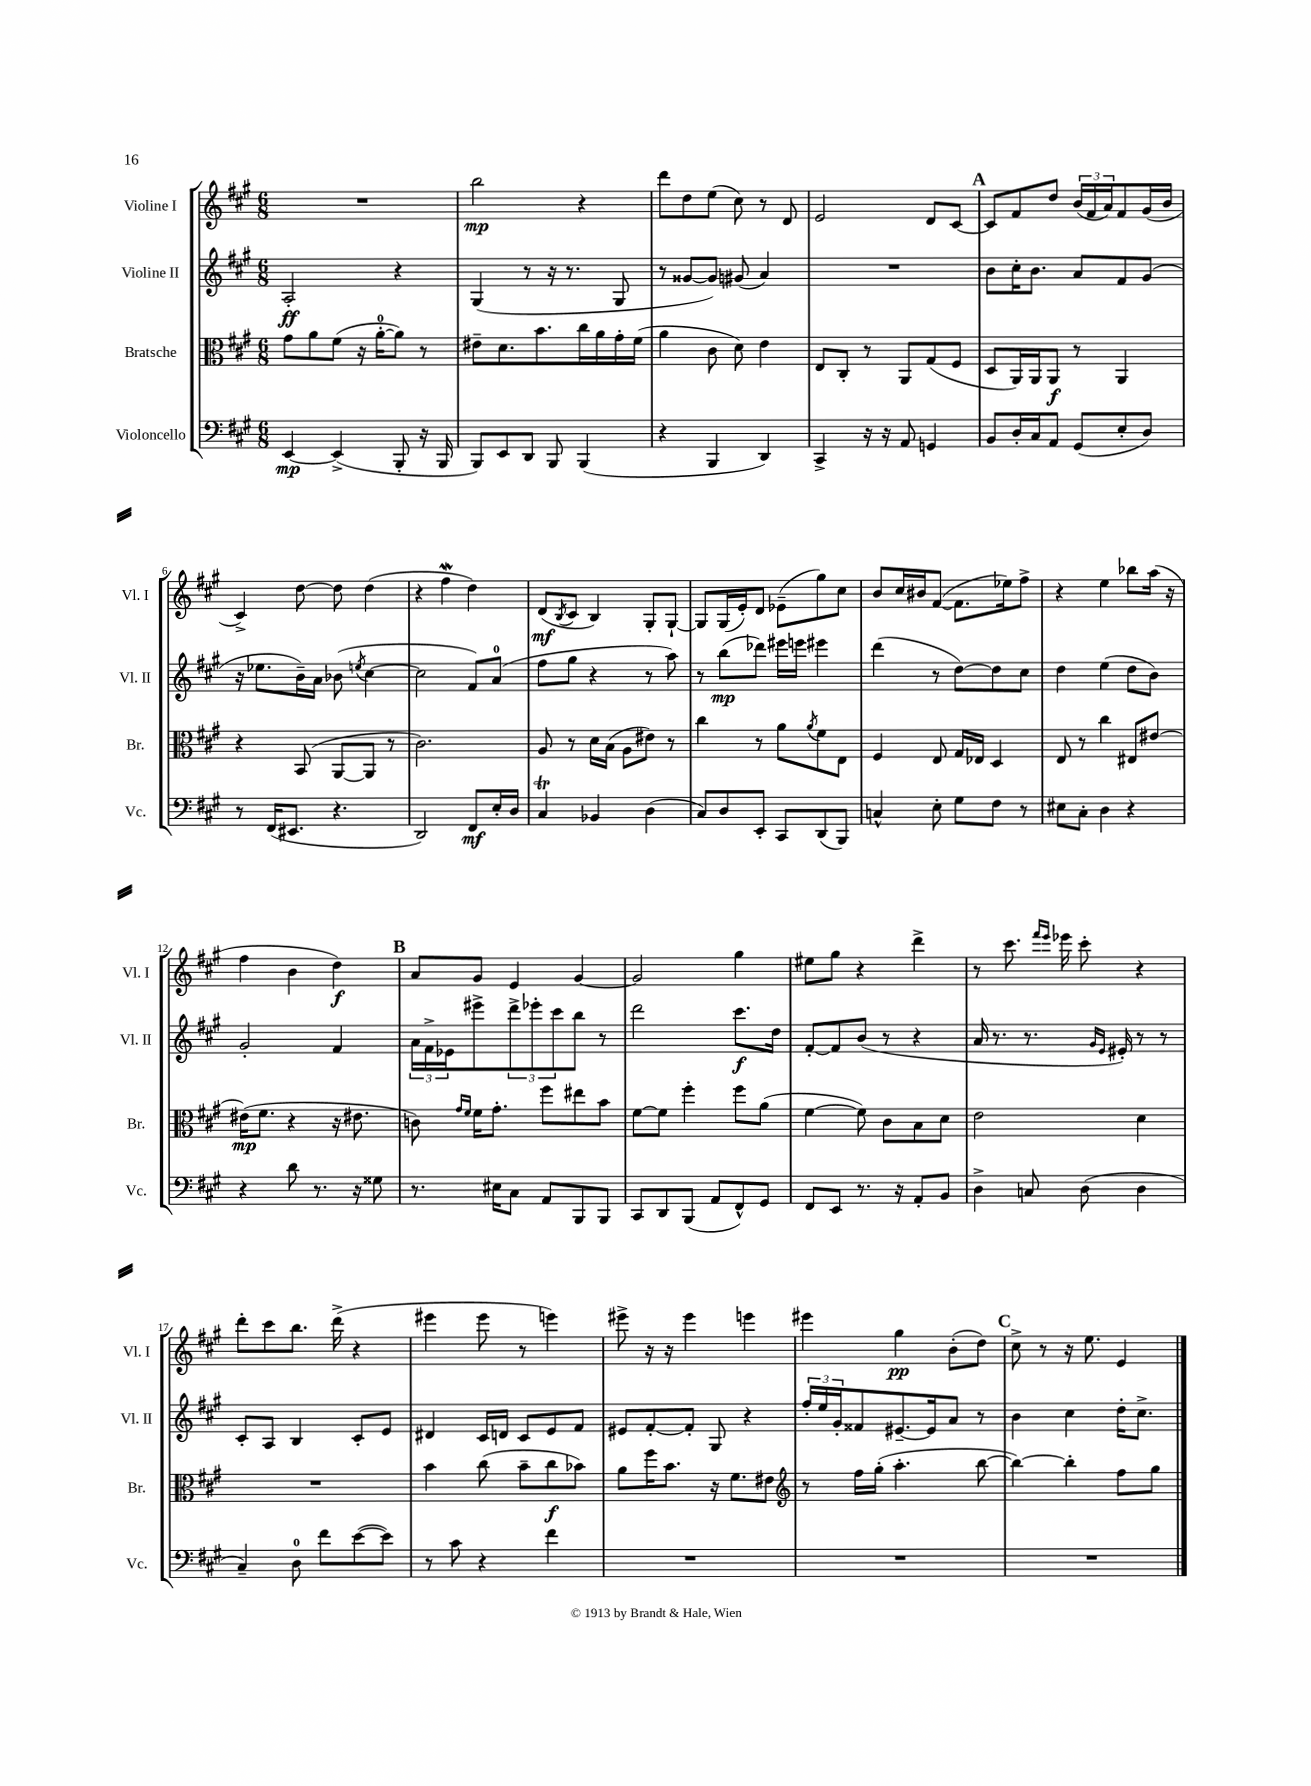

**kern	**dynam	**kern	**dynam	**kern	**dynam	**kern	**dynam
*part4	*part4	*part3	*part3	*part2	*part2	*part1	*part1
*staff4	*staff4	*staff3	*staff3	*staff2	*staff2	*staff1	*staff1
*I"Violoncello	*	*I"Bratsche	*	*I"Violine II	*	*I"Violine I	*
*I'Vc.	*	*I'Br.	*	*I'Vl. II	*	*I'Vl. I	*
*clefF4	*	*clefC3	*	*clefG2	*	*clefG2	*
*k[f#c#g#]	*	*k[f#c#g#]	*	*k[f#c#g#]	*	*k[f#c#g#]	*
*M6/8	*	*M6/8	*	*M6/8	*	*M6/8	*
=1	=1	=1	=1	=1	=1	=1	=1
[4EE/	mp	8g#\L	.	2A'/	ff	2.r	.
.	.	8a\	.	.	.	.	.
(4EE^/]	.	(8f#\J	.	.	.	.	.
.	.	16r	.	.	.	.	.
.	.	[16a'\KL	.	.	.	.	.
8BBB'/	.	8a\J])	.	4r	.	.	.
16r	.	8r	.	.	.	.	.
16BBB/	.	.	.	.	.	.	.
=2	=2	=2	=2	=2	=2	=2	=2
8BBB/L)	.	8e#X~\L	.	(4G#/	.	2bb\	mp
8EE/	.	8.d\	.	.	.	.	.
8DD/J	.	.	.	8r	.	.	.
.	.	8.b\	.	.	.	.	.
8BBB/	.	.	.	16r	.	.	.
.	.	.	.	8.r	.	.	.
(4BBB/	.	16cc#\L	.	.	.	4r	.
.	.	16a\	.	.	.	.	.
.	.	16g#'\	.	8G#/	.	.	.
.	.	(16f#\JJ	.	.	.	.	.
=3	=3	=3	=3	=3	=3	=3	=3
4r	.	4a\	.	8r	.	8ddd\L	.
.	.	.	.	[8g##X/L	.	8dd\	.
4BBB/	.	8c#\	.	8g##/J])	.	(8ee\J	.
.	.	8d\)	.	(8g#X/	.	8cc#\)	.
4DD/)	.	4e\	.	4a/)	.	8r	.
.	.	.	.	.	.	8d/	.
=4	=4	=4	=4	=4	=4	=4	=4
4CC#^/	.	8E/L	.	2.r	.	2e/	.
.	.	8C#'/J	.	.	.	.	.
16r	.	8r	.	.	.	.	.
16r	.	.	.	.	.	.	.
8AA/	.	8AA/L	.	.	.	.	.
4GGn/	.	(8G#/	.	.	.	8d/L	.
.	.	8F#/J	.	.	.	[8c#/J	.
!!LO:REH:place=s1:t=A
=5	=5	=5	=5	=5	=5	=5	=5
8BB/L	.	8D/L	.	8b\L	.	8c#/L]	.
16D'/L	.	16AA/L)	.	16cc#'\K	.	8f#/	.
16C#/J	.	16AA/J	.	8.b\J	.	.	.
8AA/J	.	8AA/J	f	.	.	8dd/J	.
(8GG#/L	.	8r	.	8a/L	.	(24b/LL	.
.	.	.	.	.	.	24f#/	.
.	.	.	.	.	.	24a/J)	.
8E'/	.	4AA/	.	8f#/	.	8f#/	.
8D/J)	.	.	.	(8g#/J	.	(16g#/L	.
.	.	.	.	.	.	16b/JJ	.
!!LO:LB:g=z
=6	=6	=6	=6	=6	=6	=6	=6
8r	.	4r	.	16r	.	4c#^/)	.
.	.	.	.	8.ee-X\L	.	.	.
(16FF#/KL	.	.	.	.	.	.	.
8.EE#X/J	.	.	.	.	.	.	.
.	.	(8BB/	.	16b~\L)	.	[8dd\	.
.	.	.	.	16a\JJ	.	.	.
4.r	.	[8AA/L	.	(8b-X\	.	8dd\]	.
.	.	.	.	8qeen/	.	.	.
.	.	8AA/J]	.	[4cc#\	.	(4dd\	.
.	.	8r	.	.	.	.	.
=7	=7	=7	=7	=7	=7	=7	=7
2DD/)	.	2.c#\)	.	2cc#\]	.	4r	.
.	.	.	.	.	.	4ff#W\	.
8FF#/L	mf	.	.	8f#/L)	.	4dd\)	.
16E'/L	.	.	.	(8a/J	.	.	.
16D/JJ	.	.	.	.	.	.	.
=8	=8	=8	=8	=8	=8	=8	=8
4C#t/	.	8A/	.	8ff#\L	.	(8d/L	mf
.	.	.	.	.	.	8qB/	.
.	.	8r	.	8gg#\J	.	8c#/J	.
4BB-X/	.	16d\LL	.	4r	.	4B/)	.
.	.	(16B\JJ	.	.	.	.	.
.	.	8A\L	.	.	.	.	.
(4D\	.	8e#X\J)	.	8r	.	8G#'/L	.
.	.	8r	.	8aa\)	.	[8G#`/J	.
=9	=9	=9	=9	=9	=9	=9	=9
8C#/L)	.	4cc#\	.	8r	.	8G#/L]	.
8D/	.	.	.	(8bb\L	mp	(16G#/L	.
.	.	.	.	.	.	16e'/J)	.
8EE'/J	.	8r	.	8ddd-X\J)	.	8d/J	.
8CC#/L	.	8a\L	.	16eee#X\LL	.	(8e-X~\L	.
.	.	.	.	16eeen\JJ	.	.	.
.	.	8qa/	.	.	.	.	.
(8DD/	.	8f#\	.	4eee#X\	.	8gg#\)	.
8BBB/J)	.	8E\J	.	.	.	8cc#\J	.
=10	=10	=10	=10	=10	=10	=10	=10
4Cn^^/	.	4F#/	.	(4ddd\	.	8b/L	.
.	.	.	.	.	.	16cc#/L	.
.	.	.	.	.	.	16b#X/J	.
8E'\	.	8E/	.	8r	.	([8f#/J	.
8G#\L	.	16G#/LL	.	[8dd\L)	.	8.f#\L]	.
.	.	16E-X/JJ	.	.	.	.	.
8F#\J	.	4D/	.	8dd\]	.	.	.
.	.	.	.	.	.	16ee-X\k)	.
8r	.	.	.	8cc#\J	.	8ff#^\J	.
=11	=11	=11	=11	=11	=11	=11	=11
8E#X\L	.	8E/	.	4dd\	.	4r	.
8C#'\J	.	8r	.	.	.	.	.
4D\	.	4cc#\	.	(4ee\	.	4ee\	.
4r	.	8E#X/L	.	8dd\L	.	8bb-X\L	.
.	.	[8e#X/J	.	8b\J)	.	(16aa\Jk	.
.	.	.	.	.	.	16r	.
!!LO:LB:g=z
=12	=12	=12	=12	=12	=12	=12	=12
4r	.	(16e#X\KL]	mp	2g#'/	.	4ff#\	.
.	.	8.f#\J	.	.	.	.	.
8d\	.	4r	.	.	.	4b\	.
8.r	.	.	.	.	.	.	.
.	.	16r	.	4f#/	.	4dd\)	f
16r	.	8.e#X\	.	.	.	.	.
8G##X\	.	.	.	.	.	.	.
!!LO:REH:place=s1:t=B
=13	=13	=13	=13	=13	=13	=13	=13
8.r	.	8cn\)	.	24a\LL	.	8a/L	.
.	.	.	.	24f#^\	.	.	.
.	.	.	.	24e-X\J	.	.	.
.	.	16qqg#/LL	.	.	.	.	.
.	.	16qqf#/JJ	.	.	.	.	.
.	.	16f#\KL	.	8eee#X^\	.	8g#/J	.
16E#X\KL	.	8.g#'\J	.	.	.	.	.
8C#\J	.	.	.	12ddd^\	.	4e/	.
.	.	.	.	12eee-X'\	.	.	.
8AA/L	.	8ff#\L	.	.	.	.	.
.	.	.	.	12ccc#\	.	.	.
8BBB/	.	8ee#X\	.	8bb\J	.	[4g#/	.
8BBB/J	.	8b\J	.	8r	.	.	.
=14	=14	=14	=14	=14	=14	=14	=14
8CC#/L	.	[8f#\L	.	2ddd\	.	2g#/]	.
8DD/	.	8f#\J]	.	.	.	.	.
(8BBB/J	.	4ff#'\	.	.	.	.	.
8AA/L	.	.	.	.	.	.	.
8FF#^^/)	.	8ff#\L	.	8.ccc#\L	f	4gg#\	.
8GG#/J	.	(8a\J	.	.	.	.	.
.	.	.	.	16dd\Jk	.	.	.
=15	=15	=15	=15	=15	=15	=15	=15
8FF#/L	.	[4f#\	.	[8f#'/L	.	8ee#X\L	.
8EE/J	.	.	.	8f#/]	.	8gg#\J	.
8.r	.	8f#\])	.	(8b/J	.	4r	.
.	.	8c#\L	.	8r	.	.	.
16r	.	.	.	.	.	.	.
8AA'/L	.	8B\	.	4r	.	4ddd^\	.
8BB/J	.	8d\J	.	.	.	.	.
=16	=16	=16	=16	=16	=16	=16	=16
4D^\	.	2e\	.	16a/	.	8r	.
.	.	.	.	8.r	.	.	.
.	.	.	.	.	.	8.ccc#\	.
8Cn/	.	.	.	8.r	.	.	.
.	.	.	.	.	.	16qqfff#/LL	.
.	.	.	.	.	.	16qqeee/JJ	.
.	.	.	.	.	.	16eee-X\	.
(8D\	.	.	.	.	.	8ccc#'\	.
.	.	.	.	16qqg#/LL	.	.	.
.	.	.	.	16qqe/JJ	.	.	.
.	.	.	.	16e#X'/)	.	.	.
4D\	.	4d\	.	8r	.	4r	.
.	.	.	.	8r	.	.	.
!!LO:LB:g=z
=17	=17	=17	=17	=17	=17	=17	=17
4C#~/)	.	2.r	.	8c#'/L	.	8ddd'\L	.
.	.	.	.	8A/J	.	8ccc#\	.
8D\	.	.	.	4B/	.	8.bb\J	.
8f#\L	.	.	.	.	.	.	.
.	.	.	.	.	.	(16ddd^\	.
([8e\	.	.	.	8c#'/L	.	4r	.
8e\J])	.	.	.	8e/J	.	.	.
=18	=18	=18	=18	=18	=18	=18	=18
8r	.	4b\	.	4d#X/	.	4eee#X\	.
8c#\	.	.	.	.	.	.	.
4r	.	(8cc#\	.	16c#/LL	.	8eee#\	.
.	.	.	.	16dn/JJ	.	.	.
.	.	8b~\L	.	8c#/L	.	8r	.
4f#\	.	8cc#\	f	8e/	.	4eeen\)	.
.	.	8b-X\J)	.	8f#/J	.	.	.
=19	=19	=19	=19	=19	=19	=19	=19
2.r	.	8a\L	.	8e#X/L	.	8eee#X^\	.
.	.	16ff#\K	.	[8f#'/	.	16r	.
.	.	8.b\J	.	.	.	16r	.
.	.	.	.	8f#'/J]	.	4eee#\	.
.	.	16r	.	8G#/	.	.	.
.	.	8.f#\L	.	.	.	.	.
.	.	.	.	4r	.	4eeen\	.
.	.	8e#X\J	.	.	.	.	.
=20	=20	=20	=20	=20	=20	=20	=20
*	*	*clefG2	*	*	*	*	*
2.r	.	8r	.	24ff#'/LL	.	4eee#X\	.
.	.	.	.	24ee/	.	.	.
.	.	.	.	24g#'/J	.	.	.
.	.	16ff#\LL	.	8f##X/	.	.	.
.	.	(16gg#'\JJ	.	.	.	.	.
.	.	4.aa'\	.	[8.e#X~/	.	4gg#\	pp
.	.	.	.	16e#/k]	.	.	.
.	.	.	.	8a/J	.	(8b'\L	.
.	.	[8bb\	.	8r	.	8dd\J)	.
!!LO:REH:place=s1:t=C
=21	=21	=21	=21	=21	=21	=21	=21
2.r	.	4bb\_)	.	4b\	.	8cc#^\	.
.	.	.	.	.	.	8r	.
.	.	4bb'\]	.	4cc#\	.	16r	.
.	.	.	.	.	.	8.ee\	.
.	.	8ff#\L	.	16dd'\KL	.	4e/	.
.	.	.	.	8.cc#^\J	.	.	.
.	.	8gg#\J	.	.	.	.	.
==	==	==	==	==	==	==	==
*-	*-	*-	*-	*-	*-	*-	*-
